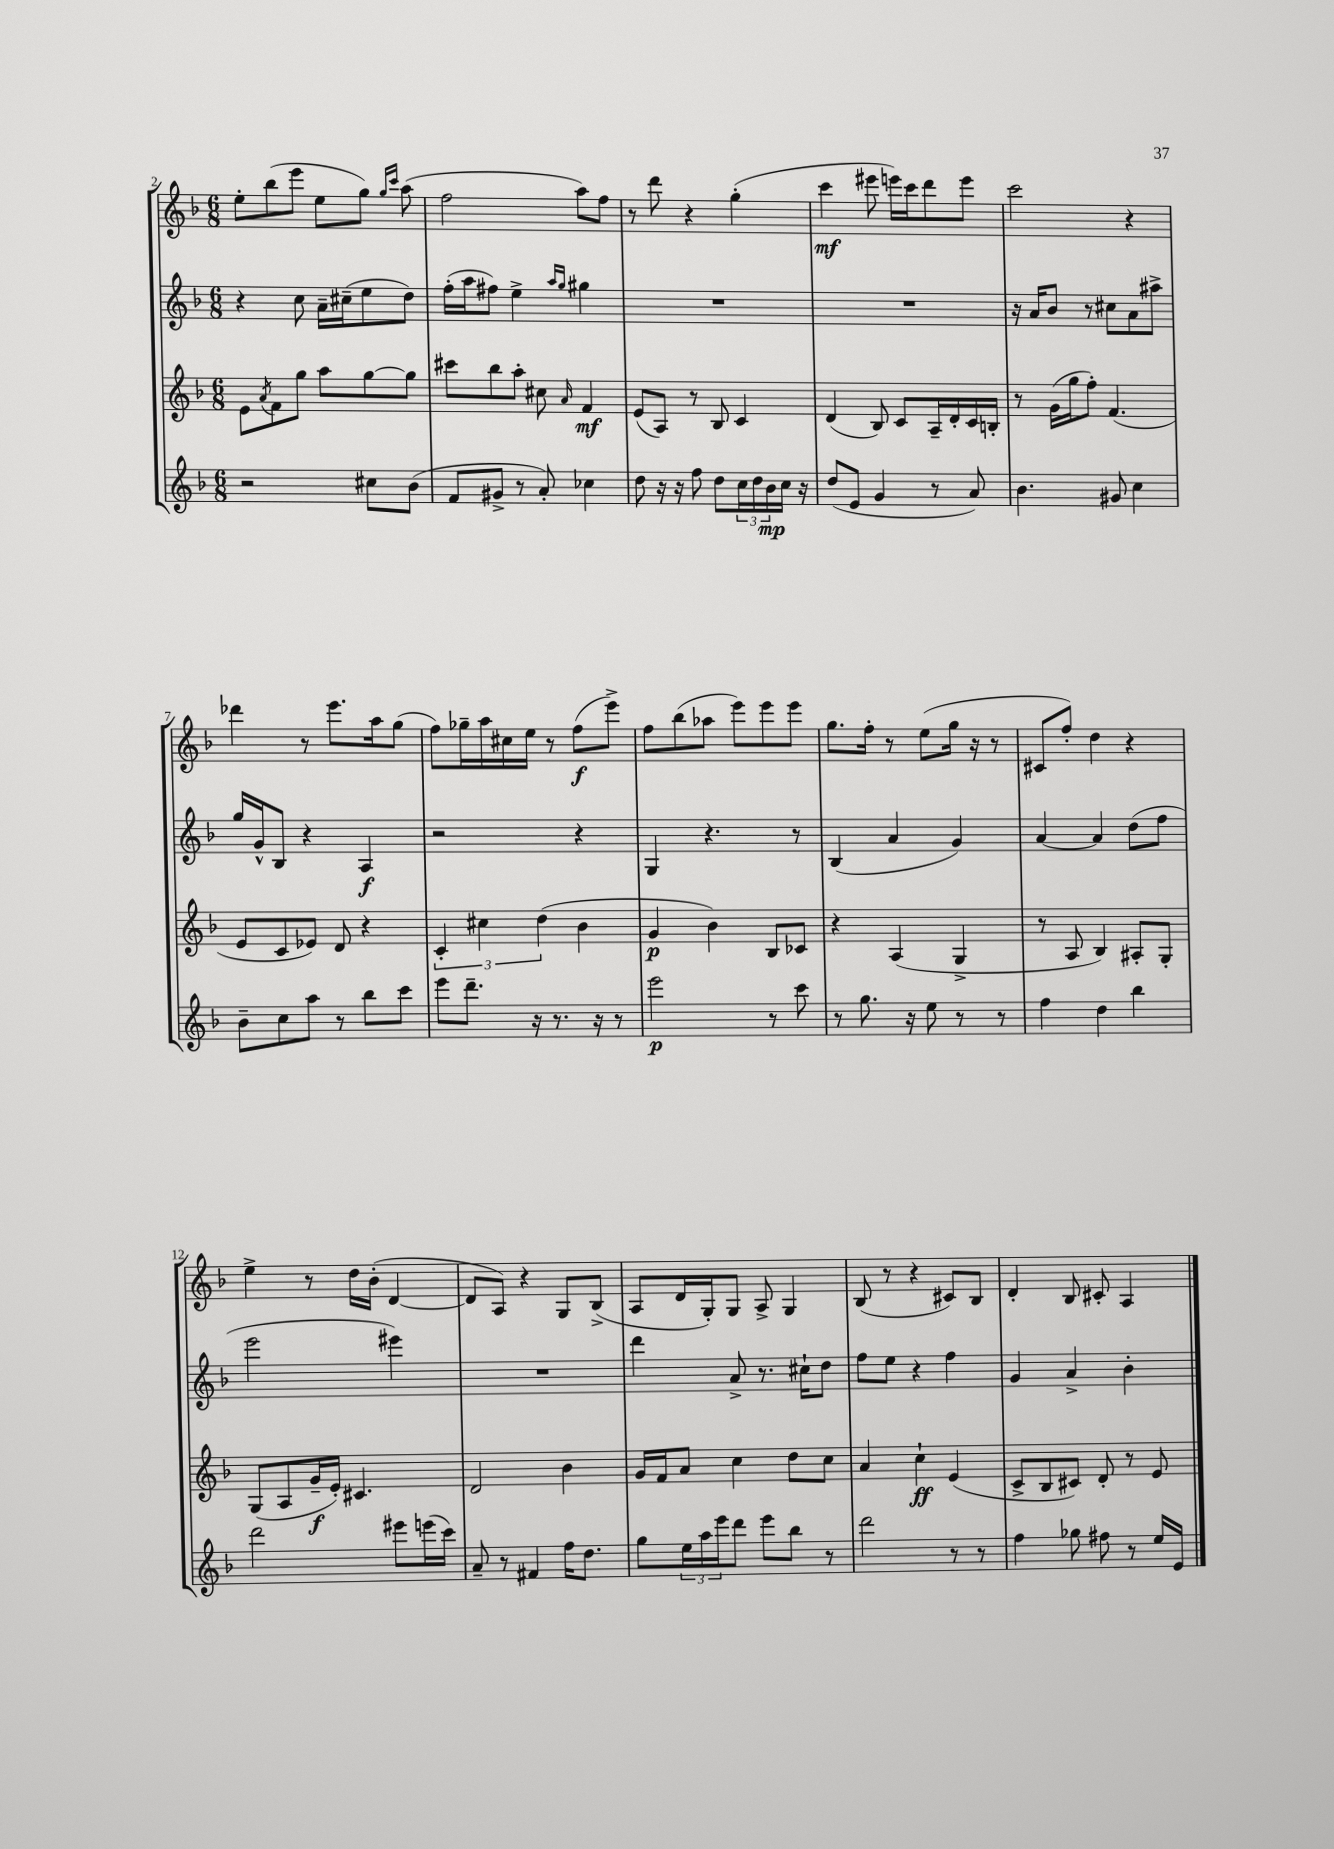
<<
\new StaffGroup <<
\new Staff = "s0" {
    \clef treble \key f \major \numericTimeSignature \time 6/8
    e''8-. bes''8( e'''8 e''8 g''8) \grace { g''16 c'''16 } a''8( |
    f''2 a''8) f''8 |
    r8 d'''8 r4 g''4-.( |
    c'''4\mf eis'''8 e'''16) c'''16 d'''8 e'''8 |
    c'''2 r4 |
    des'''4 r8 e'''8. a''16 g''8( |
    f''8) ges''16-- a''16 cis''16 e''16 r8 f''8\f( e'''8->) |
    f''8 bes''8( aes''8 e'''8) e'''8 e'''8 |
    g''8. f''16-. r8 e''8( g''16 r16 r8 |
    cis'8 f''8-.) d''4 r4 |
    e''4-> r8 d''16 bes'16-.( d'4~ |
    d'8 a8) r4 g8 bes8->( |
    a8 d'16 g16-.) g8 a8-> g4 |
    bes8( r8 r4 cis'8) bes8 |
    d'4-. bes8 cis'8-. a4 \bar "|." |
}
\new Staff = "s1" {
    \clef treble \key f \major \numericTimeSignature \time 6/8
    r4 c''8 a'16-- cis''16--( e''8 d''8) |
    f''16-.( a''16 fis''8) e''4-> \grace { a''16 g''16 } gis''4 |
    R2. |
    R2. |
    r16 a'16 bes'8 r8 cis''8 a'8 ais''8-> |
    g''16 g'16-^ bes8 r4 a4\f |
    r2 r4 |
    g4 r4. r8 |
    bes4( a'4 g'4) |
    a'4~ a'4 d''8( f''8 |
    e'''2 eis'''4) |
    R2. |
    d'''4 a'8-> r8. cis''16-! d''8 |
    f''8 e''8 r4 f''4 |
    g'4 a'4-> bes'4-. \bar "|." |
}
\new Staff = "s2" {
    \clef treble \key f \major \numericTimeSignature \time 6/8
    e'8 \acciaccatura { a'8 } f'8 g''8 a''8 g''8~ g''8 |
    cis'''8 bes''8 a''8-. cis''8 \grace { a'16 } f'4\mf |
    e'8( a8) r8 bes8 c'4 |
    d'4( bes8) c'8 a16-- d'16-. c'16 b16-. |
    r8 g'16( g''16 f''8-.) f'4.( |
    e'8 c'8 ees'8) d'8 r4 |
    \tuplet 3/2 { c'4-. cis''4 d''4( } bes'4 |
    g'4\p bes'4) bes8 ces'8 |
    r4 a4( g4-> |
    r8 a8 bes4) ais8-. g8-. |
    g8( a8 g'16--\f e'16-.) cis'4. |
    d'2 bes'4 |
    g'16 f'16 a'8 c''4 d''8 c''8 |
    a'4 c''4-!\ff e'4( |
    c'8-> bes8 cis'8) d'8-. r8 e'8 \bar "|." |
}
\new Staff = "s3" {
    \clef treble \key f \major \numericTimeSignature \time 6/8
    r2 cis''8 bes'8( |
    f'8 gis'8-> r8 a'8-.) ces''4 |
    d''8 r16 r16 f''8 d''8 \tuplet 3/2 { c''16 d''16 bes'16\mp } c''16 r16 |
    d''8( e'8 g'4 r8 a'8) |
    bes'4. gis'8 c''4 |
    bes'8-- c''8 a''8 r8 bes''8 c'''8 |
    e'''8 d'''8.-- r16 r8. r16 r8 |
    e'''2\p r8 c'''8 |
    r8 g''8. r16 e''8 r8 r8 |
    f''4 d''4 bes''4 |
    d'''2 eis'''8 e'''16( c'''16) |
    a'8-- r8 fis'4 f''16 d''8. |
    g''8 \tuplet 3/2 { e''16 a''16 e'''16 } d'''8 e'''8 bes''8 r8 |
    d'''2 r8 r8 |
    f''4 ges''8 fis''8 r8 e''16 e'16 \bar "|." |
}
>>
>>
\layout { \context { \Score currentBarNumber = #2 } }
